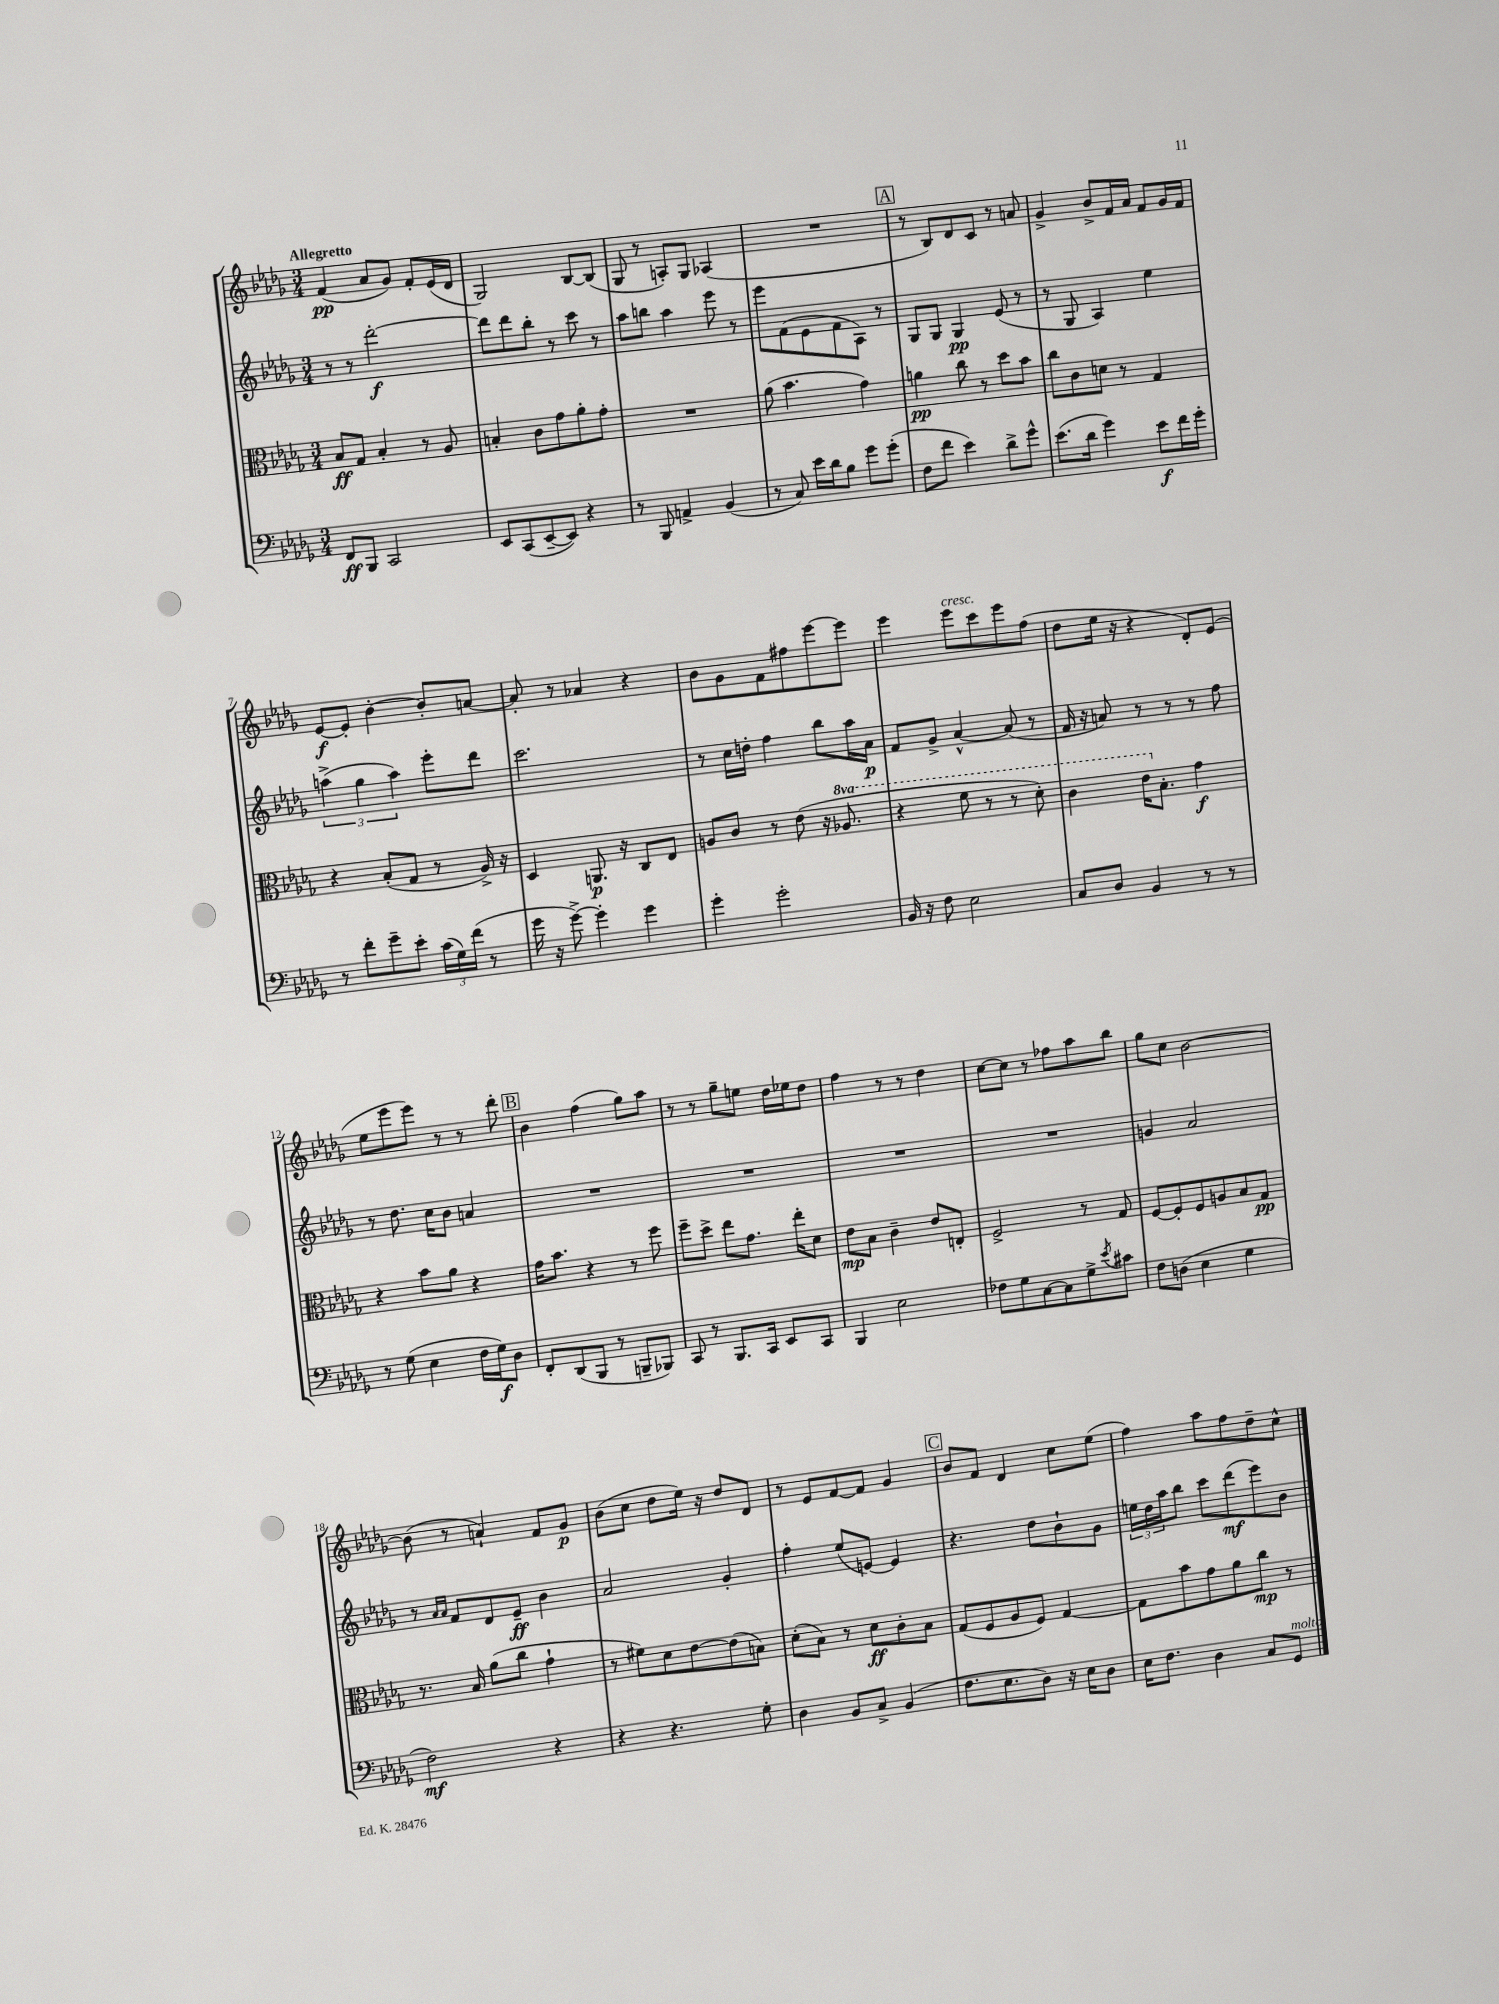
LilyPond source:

<<
\new StaffGroup <<
\new Staff = "s0" {
    \clef treble \key des \major \numericTimeSignature \time 3/4 \tempo "Allegretto"
    f'4\pp( aes'8 ges'8) f'8-. ees'16( des'16 |
    ges2) bes8~ bes8( |
    ges8 r8 a8-.) ges8 aes4( |
    R2. |
    \mark \markup { \box "A" } r8 bes8) des'8 c'8 r8 a'8 |
    ges'4-> bes'8-> f'16 aes'16 f'8 ges'16 f'16 |
    ees'8~\f ees'8-. bes'4~-. bes'8-. a'8~ |
    a'8-. r8 aes'4 r4 |
    bes'8 ges'8 f'8 fis''8 ees'''8~ ees'''8 |
    ees'''4 ees'''8^\markup { \italic "cresc." } c'''8 ees'''8 f''8( |
    des''8 ees''16 r16 r4 des'8-.) ees'8( |
    ees''8 ees'''8 ees'''8) r8 r8 des'''8-. |
    \mark \markup { \box "B" } bes'4 f''4( ges''8) aes''8 |
    r8 r8 ges''8-- e''8 des''16 ees''16 des''8 |
    f''4 r8 r8 des''4 |
    c''8~ c''8 r8 fes''8 aes''8 bes''8 |
    ges''8 c''8 bes'2~ |
    bes'8( r8 a'4-!) f'8 ges'8\p |
    bes'8( c''8 des''8 ees''16) r16 des''8 des'8 |
    r8 ees'8 f'8~ f'8 ges'4 |
    \mark \markup { \box "C" } bes'8 f'8 des'4 c''8 ees''8( |
    f''4) aes''8 f''8 des''8-- c''8-^ \bar "|." |
}
\new Staff = "s1" {
    \clef treble \key des \major \numericTimeSignature \time 3/4
    r8 r8 des'''2~-.\f |
    des'''8 des'''8 bes''8-. r8 c'''8 r8 |
    aes''8 b''8 aes''4 ees'''8 r8 |
    ees'''8 f'8( ees'8 f'8 aes8) r8 |
    \mark \markup { \box "A" } ges8 ges8 ges4\pp ees'8( r8 |
    r8 ges8 aes4) ees''4 |
    \tuplet 3/2 { a''4->( ges''4 a''4) } ees'''8-. des'''8 |
    c'''2. |
    r8 c''16 d''16-. f''4 bes''8 aes''16 aes'16\p |
    f'8 ges'8-> aes'4~-^ aes'8( r8 |
    f'16 r16 a'8) r8 r8 r8 f''8 |
    r8 des''8. c''16 bes'8 a'4 |
    \mark \markup { \box "B" } R2. |
    R2. |
    R2. |
    R2. |
    g'4 aes'2 |
    r8 \grace { aes'16 aes'16 } f'8 des'8 ees'8--\ff bes'4 |
    aes'2 ges'4-. |
    f''4-. ees''8( e'8~) e'4 |
    \mark \markup { \box "C" } r4. des''8 bes'8-! ges'8 |
    \tuplet 3/2 { e''16 des''16 aes''16 } bes''8 c'''8 des'''8\mf( ees'''8) bes'8 \bar "|." |
}
\new Staff = "s2" {
    \clef alto \key des \major \numericTimeSignature \time 3/4 \set Staff.ottavationMarkups = #ottavation-simple-ordinals
    bes8\ff ges8 bes4-. r8 aes8 |
    b4-. c'8 ges'8 aes'8-. ges'8-. |
    R2. |
    aes'8( bes'4. ges'4) |
    \mark \markup { \box "A" } a'4\pp c''8 r8 des''8 bes'8 |
    c''8 c'8 d'8 r8 ges4 |
    r4 bes8-.( ges8 r8 aes16->) r16 |
    des4 a,8.\p r16 c8 ees8 |
    a8 c'8 r8 ees'8( r16 \ottava #1 aes'!8. |
    r4 f''8 r8 r8 des''8-.) |
    c''4 ees''16 \ottava #0 bes8.-. ges'4\f |
    r4 bes'8 aes'8 r4 |
    \mark \markup { \box "B" } ges'16 bes'8. r4 r8 f''8 |
    f''8-- des''8-> ees''8 ges'8. ees''16-. des'8 |
    ees'8\mp bes8 c'4-- ees'8 e8-. |
    f2-> r8 ges8 |
    f8~ f8-. f8 a8 bes8 ges8\pp |
    r8. bes16 aes'8( c''8 ges'4-! |
    r8 fis'8) des'8 ees'8~ ees'8( b8) |
    des'8-.( bes8) r8 des'8\ff c'8-. bes8 |
    \mark \markup { \box "C" } ges8( f8 aes8 f8) ges4~ |
    ges8 bes'8 ges'8 aes'8 c''8\mp r8 \bar "|." |
}
\new Staff = "s3" {
    \clef bass \key des \major \numericTimeSignature \time 3/4
    f,8\ff bes,,8 c,2 |
    ees,8 c,8( ees,8~-- ees,8) r4 |
    r8 bes,,8 a,4-> bes,4( |
    r8 c8) ees'16 des'16 bes8 ges'8 ges'8-.( |
    \mark \markup { \box "A" } f8 f'8 ees'4) des'8-> ges'8-^ |
    ees'8.( des'16 ges'4) ees'8\f f'16 ges'16-. |
    r8 f'8-. ges'8-- ees'8-. \tuplet 3/2 { c'16( ges16) f'16( } r8 |
    ges'16 r16 ges'8~->) ges'4-. ges'4 |
    ges'4-. ges'2-. |
    bes,16 r16 f8 ees2 |
    c8 des8 bes,4 r8 r8 |
    r8 ges8( ees4 f16 ges16\f) des8 |
    \mark \markup { \box "B" } f,8-. des,8( bes,,8 r8 b,,8-- bes,,8) |
    c,8 r8 bes,,8. c,16 ees,8 c,8 |
    bes,,4 ees2 |
    fes8 ges8 c8~ c8 ges8-> \acciaccatura { ees'8 } cis'8 |
    f8 d8( ees4 ges4 |
    f2\mf) r4 |
    r4 r4. ges8-. |
    des4 bes,8 c8-> bes,4( |
    \mark \markup { \box "C" } f8. ees8. des8) r16 ees16 des8 |
    ees16 f8. des4 c8 ges,8^\markup { \italic "molto" } \bar "|." |
}
>>
>>
